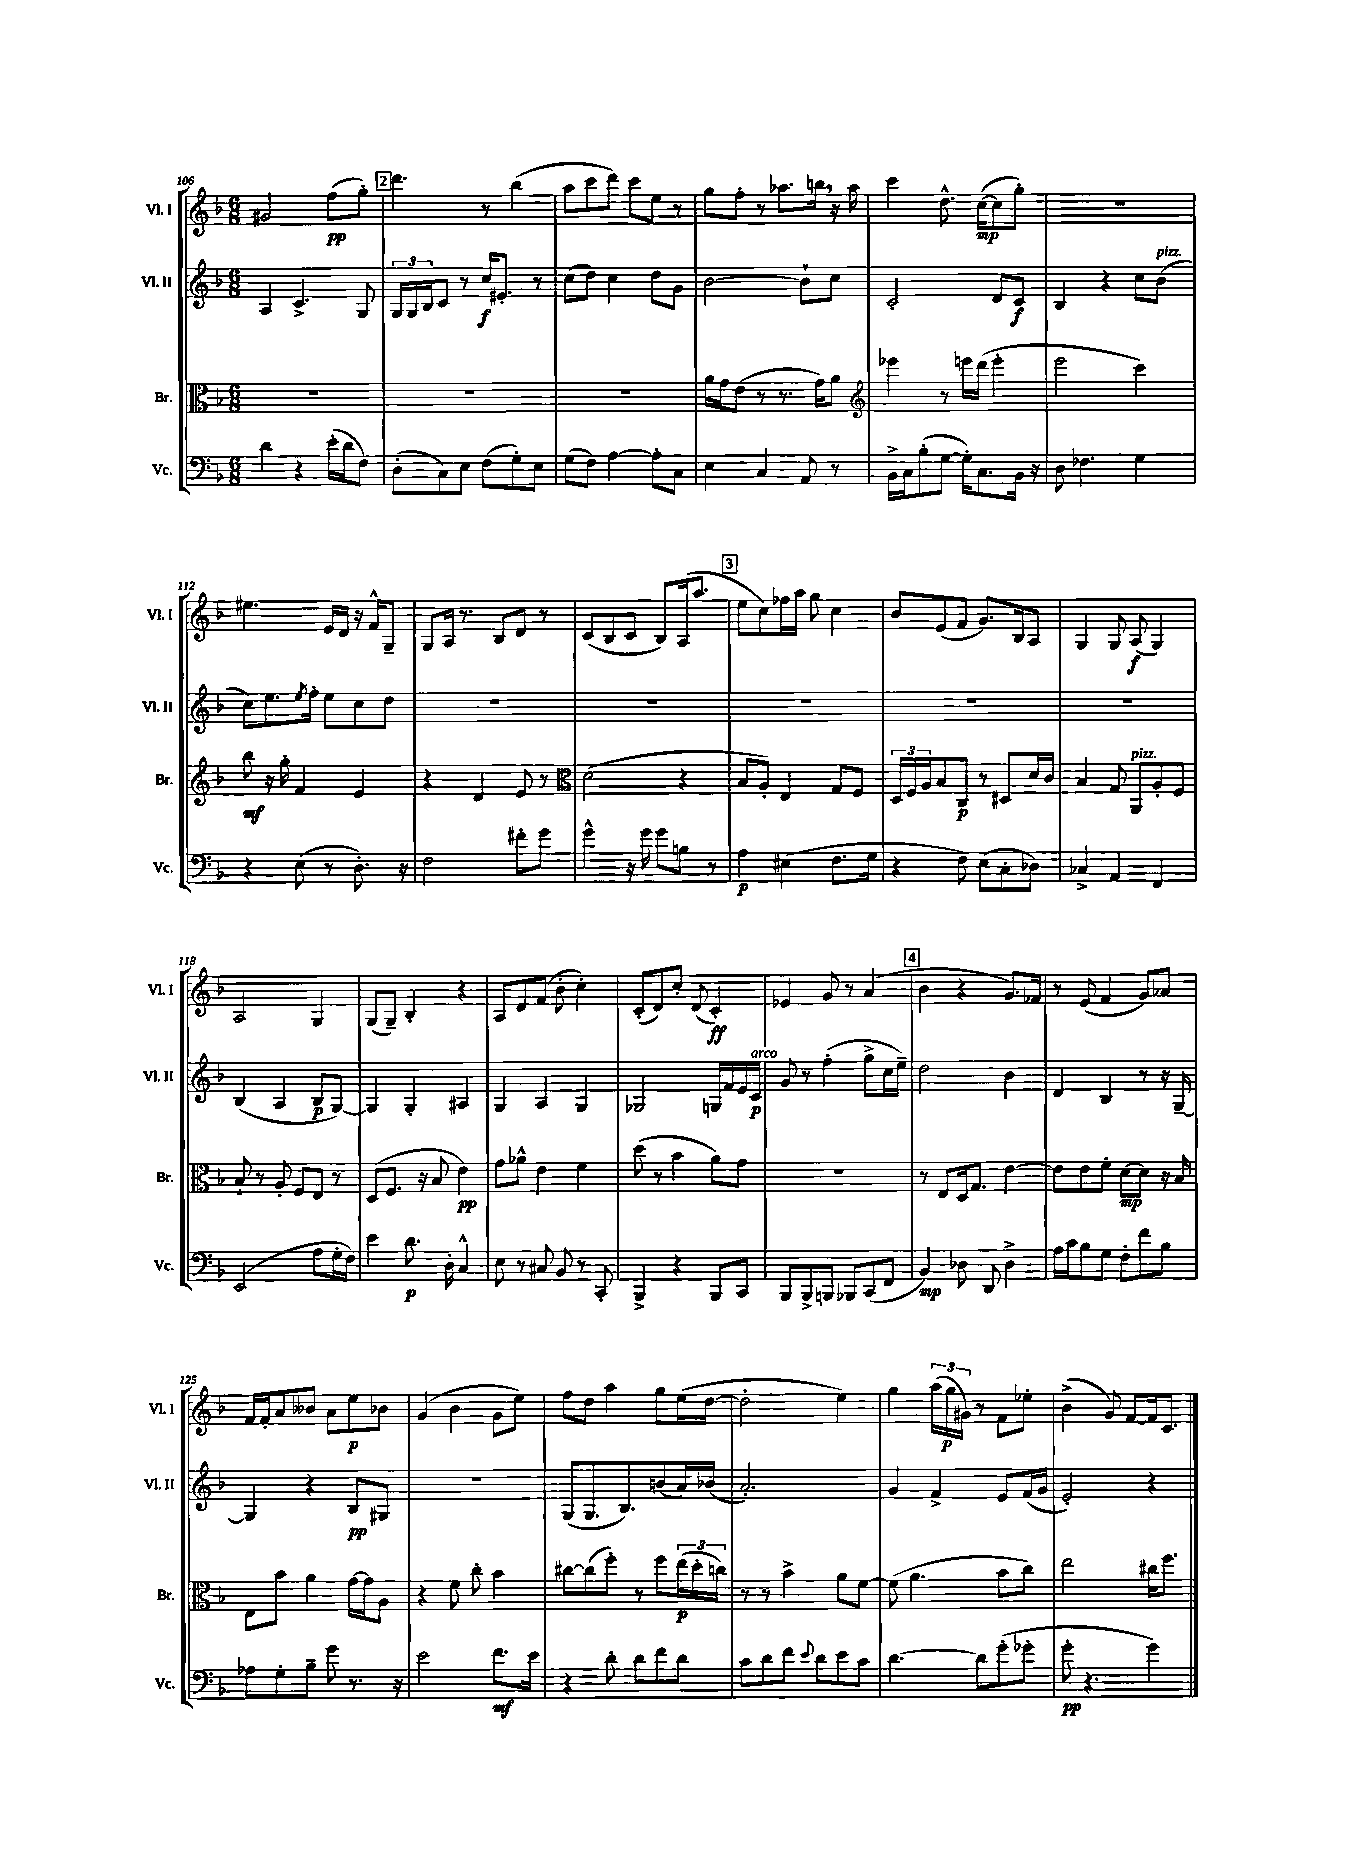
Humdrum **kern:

**kern	**dynam	**kern	**dynam	**kern	**dynam	**kern	**dynam
*part4	*part4	*part3	*part3	*part2	*part2	*part1	*part1
*staff4	*staff4	*staff3	*staff3	*staff2	*staff2	*staff1	*staff1
*I"Vc.	*	*I"Br.	*	*I"Vl. II	*	*I"Vl. I	*
*I'Vc.	*	*I'Br.	*	*I'Vl. II	*	*I'Vl. I	*
*clefF4	*	*clefC3	*	*clefG2	*	*clefG2	*
*k[b-]	*	*k[b-]	*	*k[b-]	*	*k[b-]	*
*M6/8	*	*M6/8	*	*M6/8	*	*M6/8	*
=106	=106	=106	=106	=106	=106	=106	=106
4d\	.	2.r	.	4A/	.	2g#X/	.
4r	.	.	.	4.c^/	.	.	.
(16e'\LL	.	.	.	.	.	(8ff\L	pp
16d\J	.	.	.	.	.	.	.
8F\J)	.	.	.	8G/	.	8gg'\J)	.
!!LO:REH:place=s1:t=2
=107	=107	=107	=107	=107	=107	=107	=107
(8D'\L	.	2.r	.	24G/LL	.	4.ddd\	.
.	.	.	.	24G/	.	.	.
.	.	.	.	24B-/J	.	.	.
8C\)	.	.	.	8c/J	.	.	.
8E\J	.	.	.	8r	.	.	.
(8F\L	.	.	.	16cc/KL	f	8r	.
.	.	.	.	8.e#X'/J	.	.	.
8G'\)	.	.	.	.	.	(4bb-\	.
8E\J	.	.	.	8r	.	.	.
=108	=108	=108	=108	=108	=108	=108	=108
(8G\L	.	2.r	.	(8cc\L	.	8aa\L	.
8F\J)	.	.	.	8dd\J)	.	8ccc\	.
[4A\	.	.	.	4cc\	.	8ddd\J)	.
.	.	.	.	.	.	8ccc\L	.
8A'\L]	.	.	.	8dd\L	.	8ee\J	.
8C\J	.	.	.	8g\J	.	8r	.
=109	=109	=109	=109	=109	=109	=109	=109
4E\	.	16a\LL	.	[2b-\	.	8gg\L	.
.	.	16g\J	.	.	.	.	.
.	.	(8e\J	.	.	.	8ff'\J	.
4C/	.	8r	.	.	.	8r	.
.	.	8.r	.	.	.	8.aa-X\L	.
8AA/	.	.	.	8b-`\L]	.	.	.
.	.	16g\KL)	.	.	.	16bbn,\Jk	.
8r	.	8a\J	.	8cc\J	.	16r	.
.	.	.	.	.	.	16aa-\	.
=110	=110	=110	=110	=110	=110	=110	=110
*	*	*clefG2	*	*	*	*	*
16BB-^\LL	.	4eee-X\	.	2c'/	.	4ccc\	.
16C\J	.	.	.	.	.	.	.
(8B-'\	.	.	.	.	.	.	.
[8G\J	.	8r	.	.	.	8.dd^^\	.
16G'\KL])	.	16eeen\LL	.	.	.	.	.
8.C\	.	(16ddd\JJ	.	.	.	([16cc\KL	mp
.	.	4eee'\	.	8d/L	.	8cc\]	.
16BB-\Jk	.	.	.	8c/J	f	8gg'\J)	.
16r	.	.	.	.	.	.	.
=111	=111	=111	=111	=111	=111	=111	=111
8D\	.	2eee\	.	4B-/	.	2.r	.
4.F-X\	.	.	.	.	.	.	.
.	.	.	.	4r	.	.	.
4G\	.	4ccc\)	.	8cc\L	.	.	.
!	!	!	!	!LO:TX:a:i:t=pizz.	!	!	!
.	.	.	.	(8b-\J	.	.	.
!!LO:LB:g=z
=112	=112	=112	=112	=112	=112	=112	=112
4r	.	8bb-\	mf	8cc\L)	.	4.ee#X\	.
.	.	16r	.	8.ee\	.	.	.
.	.	16gg'\	.	.	.	.	.
(8E\	.	4f/	.	.	.	.	.
.	.	.	.	8qee/	.	.	.
.	.	.	.	16ff'\Jk	.	.	.
8r	.	.	.	8ee\L	.	16e/LL	.
.	.	.	.	.	.	16d/JJ	.
8.D'\)	.	4e/	.	8cc\	.	16r	.
.	.	.	.	.	.	16f^^/KL	.
.	.	.	.	8dd\J	.	8G~/J	.
16r	.	.	.	.	.	.	.
=113	=113	=113	=113	=113	=113	=113	=113
2F\	.	4r	.	2.r	.	8G/L	.
.	.	.	.	.	.	16A/Jk	.
.	.	.	.	.	.	8.r	.
.	.	4d/	.	.	.	.	.
.	.	.	.	.	.	8B-/L	.
8f#X'\L	.	8e/	.	.	.	8d/J	.
8g\J	.	8r	.	.	.	8r	.
=114	=114	=114	=114	=114	=114	=114	=114
*	*	*clefC3	*	*	*	*	*
4g^^\	.	(2d\	.	2.r	.	(8c/L	.
.	.	.	.	.	.	8B-/	.
16r	.	.	.	.	.	8c/J	.
16g\	.	.	.	.	.	.	.
8g\L	.	.	.	.	.	8B-/L)	.
8Bn\J	.	4r	.	.	.	(16A/k	.
.	.	.	.	.	.	8.aa/J	.
8r	.	.	.	.	.	.	.
!!LO:REH:place=s1:t=3
=115	=115	=115	=115	=115	=115	=115	=115
4A\	p	8B-/L	.	2.r	.	8ee\L	.
.	.	8A'/J)	.	.	.	8cc\)	.
(4E#X\	.	4E/	.	.	.	16ff-X\L	.
.	.	.	.	.	.	16aa\JJ	.
.	.	.	.	.	.	8gg\	.
8.F\L	.	8G/L	.	.	.	4cc\	.
.	.	8F/J	.	.	.	.	.
16G\Jk	.	.	.	.	.	.	.
=116	=116	=116	=116	=116	=116	=116	=116
4r	.	24D/LL	.	2.r	.	8b-/L	.
.	.	24F/	.	.	.	.	.
.	.	24A/J	.	.	.	.	.
.	.	8B-/	.	.	.	(8e/	.
8F\)	.	8C/J	p	.	.	8f/J	.
(8E\L	.	8r	.	.	.	8.g/L)	.
8C'\	.	8D#X/L	.	.	.	.	.
.	.	.	.	.	.	16B-/k	.
8D-X\J)	.	16d/L	.	.	.	8A/J	.
.	.	16c/JJ	.	.	.	.	.
=117	=117	=117	=117	=117	=117	=117	=117
4C-X^/	.	4B-/	.	2.r	.	4G/	.
4AA/	.	8G/	.	.	.	8G/	.
!	!	!LO:TX:a:i:t=pizz.	!	!	!	!	!
.	.	8AA/L	.	.	.	(8A/	f
4FF/	.	8A'/	.	.	.	4G/)	.
.	.	8F/J	.	.	.	.	.
!!LO:LB:g=z
=118	=118	=118	=118	=118	=118	=118	=118
(2EE/	.	8B-`/	.	(4B-/	.	2A/	.
.	.	8r	.	.	.	.	.
.	.	8A'/	.	4A/	.	.	.
.	.	8F/L	.	.	.	.	.
8A\L	.	8E/J	.	8B-/L	p	4G/	.
16G'\L	.	8r	.	[8G/J)	.	.	.
16F\JJ)	.	.	.	.	.	.	.
=119	=119	=119	=119	=119	=119	=119	=119
4e\	.	(8D/L	.	4G/]	.	(8G/L	.
.	.	8.F/J	.	.	.	8G~/J)	.
8.d\	p	.	.	4G'/	.	4B-'/	.
.	.	16r	.	.	.	.	.
.	.	8B-/	.	.	.	.	.
16D'\	.	.	.	.	.	.	.
4C^^/	.	4e\)	pp	4A#X/	.	4r	.
=120	=120	=120	=120	=120	=120	=120	=120
8E\	.	8g\L	.	4G/	.	8A/L	.
8r	.	8a-X^^\J	.	.	.	8d/	.
8C#X/	.	4e\	.	4A/	.	(8f/J	.
8BB-/	.	.	.	.	.	8b-'\	.
8r	.	4f\	.	4G/	.	4cc'\)	.
8CC'/	.	.	.	.	.	.	.
=121	=121	=121	=121	=121	=121	=121	=121
4BBB-^/	.	(8dd\	.	2G-X/	.	(8c'/L	.
.	.	8r	.	.	.	8d/)	.
4r	.	4b-\	.	.	.	8cc'/J	.
.	.	.	.	.	.	(8d/	.
8BBB-/L	.	8a\L)	.	16Gn/LL	.	4c'/)	ff
.	.	.	.	16f/	.	.	.
8CC/J	.	8g\J	.	16e/	.	.	.
!	!	!	!	!LO:TX:a:i:t=arco	!	!	!
.	.	.	.	16c/JJ	p	.	.
=122	=122	=122	=122	=122	=122	=122	=122
8BBB-/L	.	2.r	.	8g/	.	4e-X/	.
8BBB-^/	.	.	.	8r	.	.	.
8BBBn/J	.	.	.	(4ff'\	.	8g/	.
8BBB-X/L	.	.	.	.	.	8r	.
(8CC/	.	.	.	8gg^\L	.	(4a/	.
8FF/J	.	.	.	16cc\L	.	.	.
.	.	.	.	16ee~\JJ)	.	.	.
!!LO:REH:place=s1:t=4
=123	=123	=123	=123	=123	=123	=123	=123
4BB-/)	mp	8r	.	2dd\	.	4b-\	.
.	.	8E/L	.	.	.	.	.
8D-X\	.	16D/k	.	.	.	4r	.
.	.	8.G/J	.	.	.	.	.
8DD/	.	.	.	.	.	.	.
4D-^\	.	[4e\	.	4b-\	.	8.g/L)	.
.	.	.	.	.	.	16f-X/Jk	.
=124	=124	=124	=124	=124	=124	=124	=124
16A\LL	.	8e\L]	.	4d/	.	8r	.
16c\J	.	.	.	.	.	.	.
8B-\	.	8e\	.	.	.	(8e/	.
8G\J	.	8f'\J	.	4B-/	.	4f/	.
8F'\L	.	[8d\L	mp	.	.	.	.
8f\	.	8d\J]	.	8r	.	8g/L)	.
8B-\J	.	16r	.	16r	.	8a-X/J	.
.	.	16B-/	.	[16G~/	.	.	.
!!LO:LB:g=z
=125	=125	=125	=125	=125	=125	=125	=125
8A-X\L	.	8E\L	.	4G/]	.	16f/LL	.
.	.	.	.	.	.	16f'/J	.
8G'\	.	8b-\J	.	.	.	8a/	.
8B-~\J	.	4a\	.	4r	.	8b--X/J	.
8g\	.	.	.	.	.	8a\L	.
8.r	.	[16g\LL	.	8B-/L	pp	8ee\	p
.	.	16g\J]	.	.	.	.	.
.	.	8A\J	.	8G#X/J	.	8b-X\J	.
16r	.	.	.	.	.	.	.
=126	=126	=126	=126	=126	=126	=126	=126
2e\	.	4r	.	2.r	.	(4g/	.
.	.	8f\	.	.	.	4b-\	.
.	.	8cc'\	.	.	.	.	.
8.f\L	mf	4b-\	.	.	.	8g\L	.
.	.	.	.	.	.	8ee\J)	.
16e\Jk	.	.	.	.	.	.	.
=127	=127	=127	=127	=127	=127	=127	=127
4r	.	[8cc#X\L	.	(8G/L	.	8ff\L	.
.	.	(8cc#\]	.	8.G/	.	8dd\J	.
8d'\	.	8ff'\J)	.	.	.	4aa\	.
.	.	.	.	8.B-/)	.	.	.
8d\L	.	8r	.	.	.	.	.
8f\	.	8ff\L	.	(8bn/	.	8gg\L	.
8d\J	.	(24ee\L	p	16a/L)	.	(16ee\L	.
.	.	24dd'\	.	.	.	.	.
.	.	.	.	(16b-X/JJ	.	[16dd\JJ	.
.	.	24ccn\JJ)	.	.	.	.	.
=128	=128	=128	=128	=128	=128	=128	=128
8c\L	.	8r	.	2.a'/)	.	2dd'\]	.
8d\	.	8r	.	.	.	.	.
8f\J	.	4b-^\	.	.	.	.	.
8qqe/	.	.	.	.	.	.	.
8d\L	.	.	.	.	.	.	.
8e\	.	8a\L	.	.	.	4ee\)	.
8c\J	.	[8f\J	.	.	.	.	.
=129	=129	=129	=129	=129	=129	=129	=129
[4.d\	.	(8f\]	.	4g/	.	4gg\	.
.	.	4.a\	.	.	.	.	.
.	.	.	.	4f^/	.	(24aa\LL	.
.	.	.	.	.	.	24gg\	p
.	.	.	.	.	.	24g#X\JJ)	.
8d\L]	.	.	.	.	.	8r	.
(8g'\	.	8b-\L	.	8e/L	.	8f\L	.
8g-X'\J	.	8cc\J)	.	(16f/L	.	8ee-X'\J	.
.	.	.	.	16g/JJ	.	.	.
=130	=130	=130	=130	=130	=130	=130	=130
8g'\	pp	2ee\	.	2e'/)	.	(4b-^\	.
4.r	.	.	.	.	.	.	.
.	.	.	.	.	.	8g/)	.
.	.	.	.	.	.	[8f/L	.
4g\)	.	16cc#X\KL	.	4r	.	16f/k]	.
.	.	8.ff\J	.	.	.	8.c/J	.
==	==	==	==	==	==	==	==
*-	*-	*-	*-	*-	*-	*-	*-
